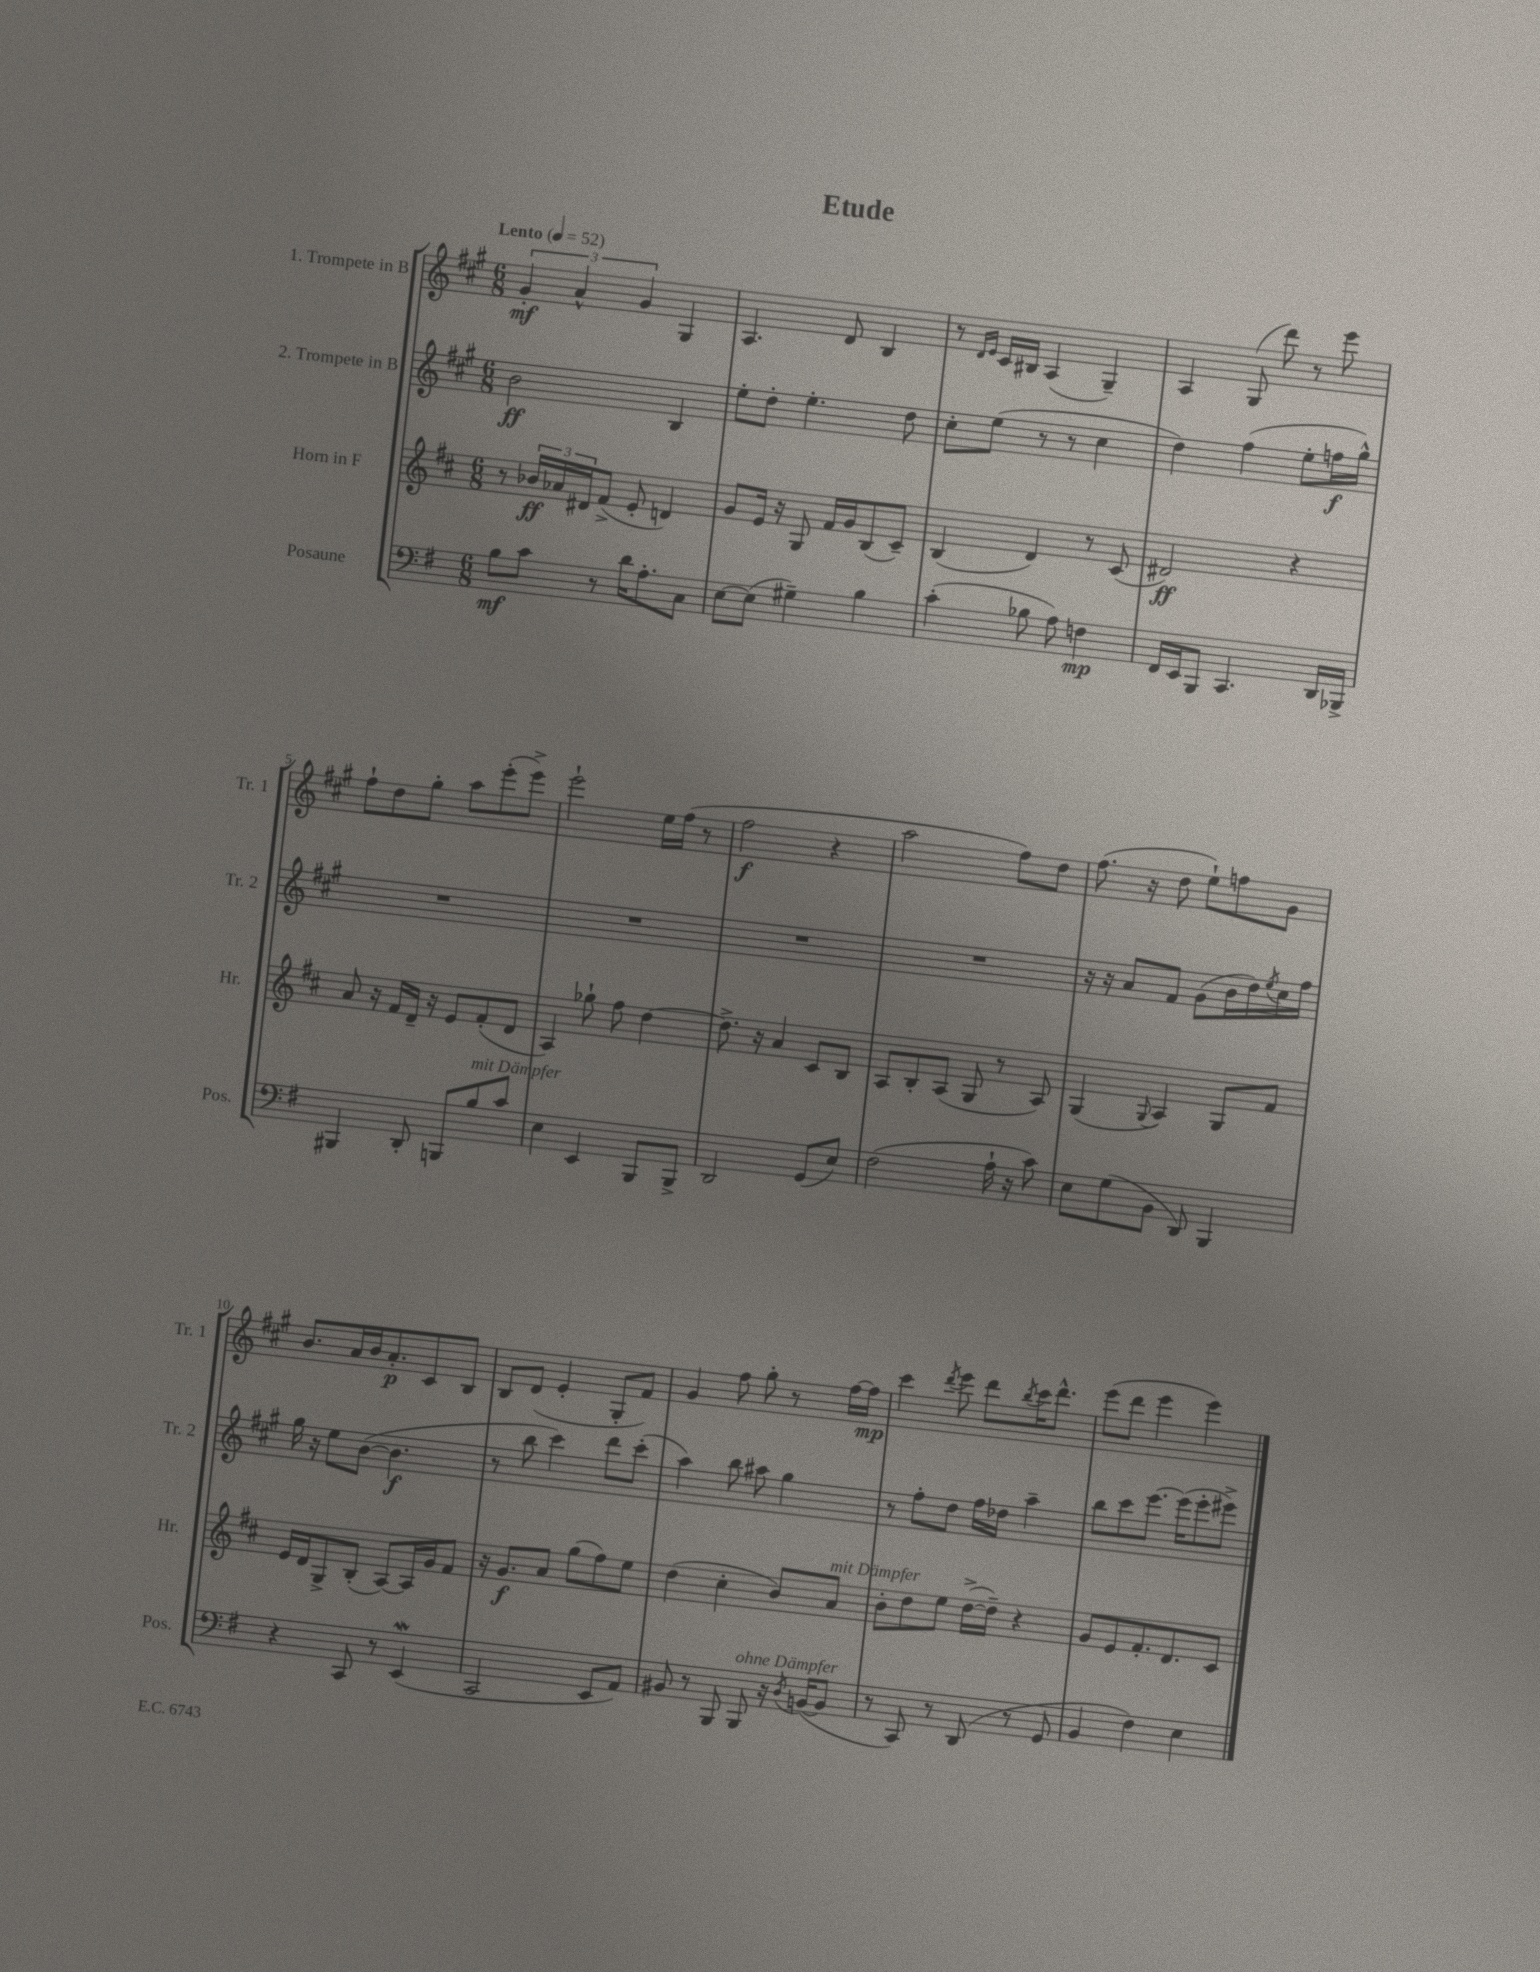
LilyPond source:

\header { title = "Etude" }
<<
\new StaffGroup <<
\new Staff = "s0" \with { instrumentName = "1. Trompete in B" shortInstrumentName = "Tr. 1" } {
    \clef treble \key a \major \numericTimeSignature \time 6/8 \tempo "Lento" 4 = 52
    \tuplet 3/2 { gis'4-.\mf a'4-^ gis'4 } gis4 |
    a4. d'8 b4 |
    r8 \grace { d'16 e'16 } cis'16 bis16 a4( gis4--) |
    a4 gis8( d'''8) r8 e'''8 |
    fis''8-! d''8 gis''8-. a''8 e'''8-.( e'''8->) |
    e'''2-! e''16 fis''16( r8 |
    fis''2\f r4 |
    a''2 fis''8) d''8 |
    fis''8.( r16 d''8 e''8-!) f''8 gis'8 |
    b'8. a'16 b'16 a'8.-.\p cis'8 b8 |
    b8 d'8( e'4-. gis8-. fis'8) |
    gis'4 fis''8 gis''8-. r8 fis''16~ fis''16\mp |
    cis'''4 \acciaccatura { d'''8 } e'''8 d'''8 \acciaccatura { b''8 } cis'''16 d'''8.-^ |
    e'''8( d'''8 e'''4 e'''4) \bar "|." |
}
\new Staff = "s1" \with { instrumentName = "2. Trompete in B" shortInstrumentName = "Tr. 2" } {
    \clef treble \key a \major \numericTimeSignature \time 6/8
    b'2\ff b4 |
    e''8-. d''8-. e''4.-. d''8 |
    cis''8-. e''8( r8 r8 cis''4 |
    d''4) fis''4( e''8-. f''16\f gis''16-^) |
    R2. |
    R2. |
    R2. |
    R2. |
    r16 r16 a'8 fis'8 gis'8( b'16 d''16) \acciaccatura { e''8 } cis''16 fis''16 |
    gis''16 r16 e''8 b'8~( b'4.\f |
    r8 b''8 cis'''4) d'''8 cis'''8-.( |
    a''4) b''8 ais''8 gis''4 |
    r8 fis''8-. d''8 fis''16 des''16 a''4-- |
    b''8 cis'''8 e'''8.~ e'''16( e'''8-. eis'''8->) \bar "|." |
}
\new Staff = "s2" \with { instrumentName = "Horn in F" shortInstrumentName = "Hr." } {
    \clef treble \key d \major \numericTimeSignature \time 6/8
    r8 \tuplet 3/2 { bes'16\ff aes'16 dis'16 } fis'8->( e'8-. d'4) |
    g'8 e'16 r16 g8 fis'16 g'16 b8( cis'8--) |
    b4( d'4) r8 cis'8( |
    dis'2\ff) r4 |
    a'8 r16 fis'16 d'16-- r16 e'8 fis'8-.( d'8 |
    a4) ges''8-! fis''8 d''4~ |
    d''8.-> r16 a'4 cis'8 b8 |
    a8 b8-. a8( g8 r8 a8) |
    g4( \appoggiatura { g8 } a4) g8 fis'8 |
    e'16 d'16 g8-> b8-.( a8~) a16 g'16 fis'8 |
    r16 g'8.\f a'8 g''8( fis''8) e''8 |
    d''4( cis''4-. b'8) a'8^\markup { \italic "mit Dämpfer" } |
    b'8-. d''8 e''8 d''16~->( d''16--) r4 |
    g'8 e'8 fis'8.-. d'8. cis'8 \bar "|." |
}
\new Staff = "s3" \with { instrumentName = "Posaune" shortInstrumentName = "Pos." } {
    \clef bass \key g \major \numericTimeSignature \time 6/8
    b8\mf c'8 r8 d'16 a8.-. c8 |
    e8~ e8( gis4--) b4 |
    c'4-.( bes8 a8) f4\mp |
    fis,16 e,16 b,,8 c,4. d,16 bes,,16-> |
    bis,,4 d,8-. b,,8 b8^\markup { \italic "mit Dämpfer" } c'8 |
    e4 e,4 b,,8 b,,8-> |
    d,2 g,8( e8) |
    fis2( a16-! r16 c'8) |
    e8 g8( b,8 d,8) b,,4 |
    r4 c,8 r8 e,4\mordent( |
    c,2 e,8 a,8) |
    bis,8 r8 b,,8 b,,8^\markup { \italic "ohne Dämpfer" } r16 \acciaccatura { d8 } b,16~( b,8 |
    r8 c,8) r8 d,8( r8 g,8 |
    b,4 fis4) e4 \bar "|." |
}
>>
>>
